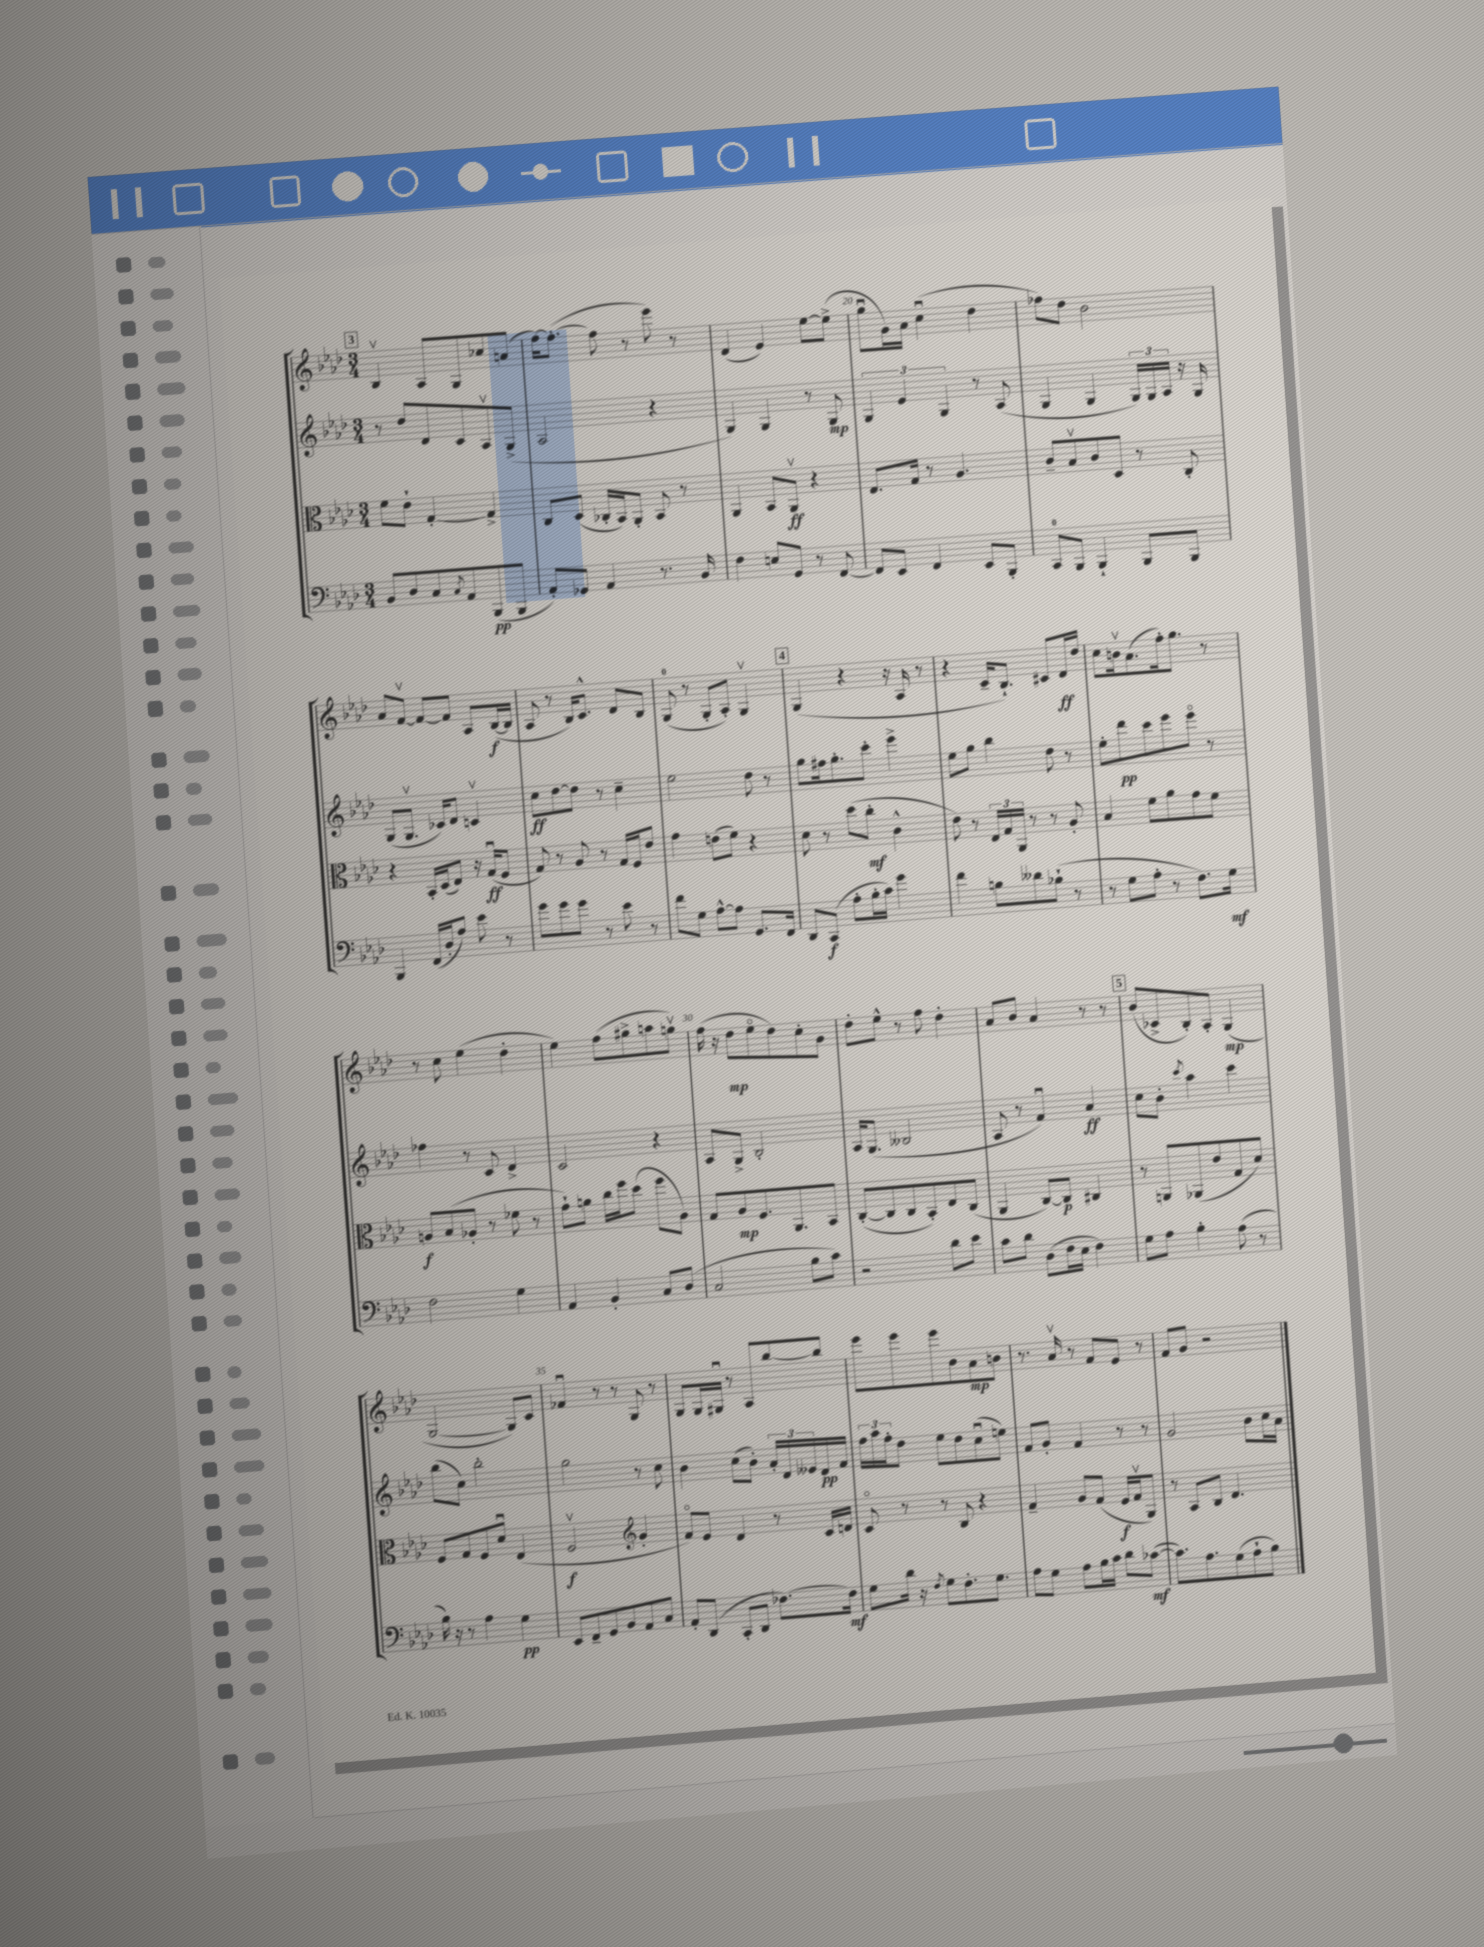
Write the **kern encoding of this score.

**kern	**kern	**kern	**kern
*staff4	*staff3	*staff2	*staff1
*clefF4	*clefC3	*clefG2	*clefG2
*k[b-e-a-d-]	*k[b-e-a-d-]	*k[b-e-a-d-]	*k[b-e-a-d-]
*M3/4	*M3/4	*M3/4	*M3/4
8BB-/L	8f\L	8r	4B-v/
8D-/	8e-`\J	8dd-/L	.
8C/	[4G'/	8d-/	8A-/L
8qC/	.	.	.
8AA-/	.	8c/	8G/
(8BBB-/	4G^/]	8A-v/	8cc-/
8BBB-/J	.	(8G^/J	(8a/J
=	=	=	=
8AA-'/L)	8C/L	2A-/	[16ff\LK)
.	.	.	(8.ff'\_J
8GG-/J	(8D-/J	.	.
4AA-/	16C-'/LL	.	8ff\]
.	16BB-/J)	.	.
.	8AA-'/J	.	8r
8.r	8BB-/	4r	8eee-\)
.	8r	.	8r
16BB-/	.	.	.
=	=	=	=
4F\	4AA-/	4G/)	(4d-/
8E/L	8BB-/L	4G/	4e-/)
8GG/J	8AA-v/J	.	.
8r	4r	8r	[8ee-\L
[8FF/	.	8G/	(8ee-^\]J
=	=	=	=
8FF/]L	8.E-/L	6G/	8ggu\L
8EE-/J	.	.	16g\L)
.	.	6e-/	.
.	16G/Jk	.	16a-\JJ
4FF/	8r	.	(4ccu\
.	.	6G/	.
.	4.A-/	.	.
8EE-/L	.	8r	4dd-\
8BBB-'/J	.	(8A-/	.
=	=	=	=
8CC/L	8c~/L	4G/	8ff-\L)
8BBB-/J	8B-v/	.	8dd-\J
4BBB-`/	8c/	4G/	2b-\
.	8D-/J	.	.
8BBB-/L	8r	24G/LL)	.
.	.	24G/	.
.	.	24A-/JJ	.
8BBB-/J	8C'/	16r	.
.	.	16G/	.
=	=	=	=
4BBB-/	4r	(8G/L	8a-/L
.	.	8.Gv/J	[8fv/J
(16FF/LL	16BB-'/LL	.	8f/_L
16D-'/J	(16D-/J	16c-/LK)	.
8A-/J)	8E-/J)	8d-/J	8f/]J
8e-\	16r	4cv/	8A-/L
.	(16Gu/LK	.	.
8r	8F/J	.	([16B-/L
.	.	.	16B-/]JJ
=	=	=	=
8g\L	8G/)	8cc\L	8A-/
8g\	8r	[8dd-\	8r
8g\J	8A-/	8dd-\]J	16B-/LK)
.	.	.	8.c^^/J
8r	8r	8r	.
8e-\	16G/LL	4cc~\	8d-/L
.	16F/J	.	.
8r	8e-/J	.	8B-/J
=	=	=	=
8f\L	4g\	2ee-\	(8G/
8G\J	.	.	8r
[8A-^^\L	(8e\L	.	8G'/L
8A-\]J	8f\J)	.	8A-'/J)
8.GG/L	4r	8dd-\	4Gv/
.	.	8r	.
16FF/Jk	.	.	.
=	=	=	=
8DD-/L	8d-\	8gg\L	(4G/
(8CC/J	8r	16ff#\k	.
.	.	8.gg'\	.
8A-'\L	(8dd-\L	.	4r
16B-'\L	8cc'\J	8ccc'\J	.
16c\JJ)	.	.	.
4g\	4c^^\	4eee-^\	16r
.	.	.	16A-/
.	.	.	8r
=	=	=	=
4f\	8e-\)	8ee-\L	4r
.	8r	8gg\J	.
8B\L	24E-/LL	4bb-\	16c~/LK
.	24G/	.	.
.	.	.	8.B-`/J)
.	24AA-/JJ	.	.
8d--\	8r	.	.
(8B-`\J	8r	8dd-\	8c#/L
8r	8A-'/	8r	16d-/L
.	.	.	16dd-/JJ
=	=	=	=
8r	4B-/	8ee-'\L	8cc\L
8G\L	.	8ddd-\	16bv\k
.	.	.	(8.a-\
8A-'\J	8f\L	8ccc\	.
8r	8a-\	8eee-\	16ff'\k)
.	.	.	8.gg\J
8.F\L)	8g\	8eee-o\J	.
.	8f\J	8r	8r
16G\Jk	.	.	.
=	=	=	=
2F\	8A/L	4ff-\	8r
.	(8B-/	.	8cc\
.	8A-'/J	8r	(4ee-\
.	8r	8c/	.
4G\	8f-\	4d-^/	4dd-'\
.	8r	.	.
=	=	=	=
4AA-/	8g`\L)	2c/	4ee-\)
.	8a\J	.	.
4BB-'/	16cc\LL	.	(8ff\L
.	16ff\J	.	.
.	(8dd-\J	.	8gg#^\
8C/L	8ff\L	4r	8aa\
(8D-/J	8A-\J)	.	8ggv\J)
=	=	=	=
2C/	8G/L	8A-/L	(16ff\
.	.	.	16r
.	8A-/	8G^/J	8dd-\L
.	8.F/	2B-'/	8ee-o\
.	.	.	8dd-\)
.	8.AA-/	.	.
8B-\L	.	.	8cc'\
8c\J)	8BB-/J	.	8g\J
=	=	=	=
2r	([8C'/L	16A-/LK	8dd-'\L
.	.	(8.G/J	.
.	8C/]	.	8ee-^^\J
.	8C/	2B--/	8r
.	8BB-'/)	.	8ff\
8d-\L	8E-/	.	4dd-'\
8e-\J	(8C/J	.	.
=	=	=	=
8c\L	4AA-/	8A-/	8a-/L
8d-\J	.	8r	8b-/J
(8D-\L	[8C/L)	4fu/)	4a-/
16F\L	8C/]J	.	.
16E-\JJ	.	.	.
4F\)	4C#/	4a-/	8r
.	.	.	8r
=	=	=	=
8G\L	8r	8cc\L	(8b-/L
8A-\J	8AA/L	8b-'\J	8c-^/
.	.	8qccc/	.
4B-'\	(8AA-/	4aa-\	8B-'/)
.	8e-/	.	8A-'/J
(8A-\	8G/	4ccc\	(4G/
8r	8d-/J)	.	.
=	=	=	=
16B-\)	8F/L	(8bb-\L	[2G/
16r	.	.	.
8r	8G/	8cc\J)	.
4A-\	8F/	2bb-'\	.
.	8d-u/J	.	.
4G\	(4E-/	.	8G/]L)
.	.	.	8c/J
=	=	=	=
8EE-/L	2Fv/	2gg\	4f-u/
8FF~/	.	.	.
8GG/	.	.	8r
8BB-/	.	.	8r
*	*clefG2	*	*
8AA-/	4g'/	8r	8G/
8C/J	.	8cc\	8r
=	=	=	=
8AA-'/L	8fo/L)	4b-\	8G/L
(8DD-/J	8e-/J	.	16G/L
.	.	.	16G#u/JJ
8CC'/L	4d-/	(8cc\L	8r
8DD-/J	.	8b-'\J)	8A-/L
[8.F-\L)	8r	24a-'/LL	[8bb-/
.	.	24d-/	.
.	.	24e--/	.
.	16c/LL	16d-/	8bb-/]J
16F-\]Jk	16d/JJ	16f/JJ	.
=	=	=	=
8G\L	8co/	24ff\LL	8eee-\L
.	.	24aa-\	.
.	.	24ff'\J	.
16d-\Jk	8r	8dd-\J	8eee-\
16r	.	.	.
8qF/	.	.	.
8G\L	8r	8ee-\L	8eee-\
8.F'\	8B-/	8dd-\	8b-\
.	4r	(8ccu\	8a-\
8.G\J	.	.	.
.	.	8ee\J)	8b\J
=	=	=	=
8A-\L	4f~/	8f/L	8.r
8G\J	.	8g'/J	.
.	.	.	16a-v/
8A-\L	8g/L	4f/	8r
16B-\L	(8f/J	.	8f/L
16c\JJ	.	.	.
8d-\L	16e-/LL	8r	8e-/J
.	16fv/J	.	.
([8c-\J	8G/J)	8r	8r
=	=	=	=
8.c-\]L)	8r	2g/	8f/L
.	8A-/L	.	8g/J
8.A-\	.	.	.
.	8B-/J	.	2r
(8G\	4.d-/	.	.
8A-`\	.	8b-\L	.
8B-\J)	.	16cc\L	.
.	.	16a-\JJ	.
==	==	==	==
*-	*-	*-	*-
